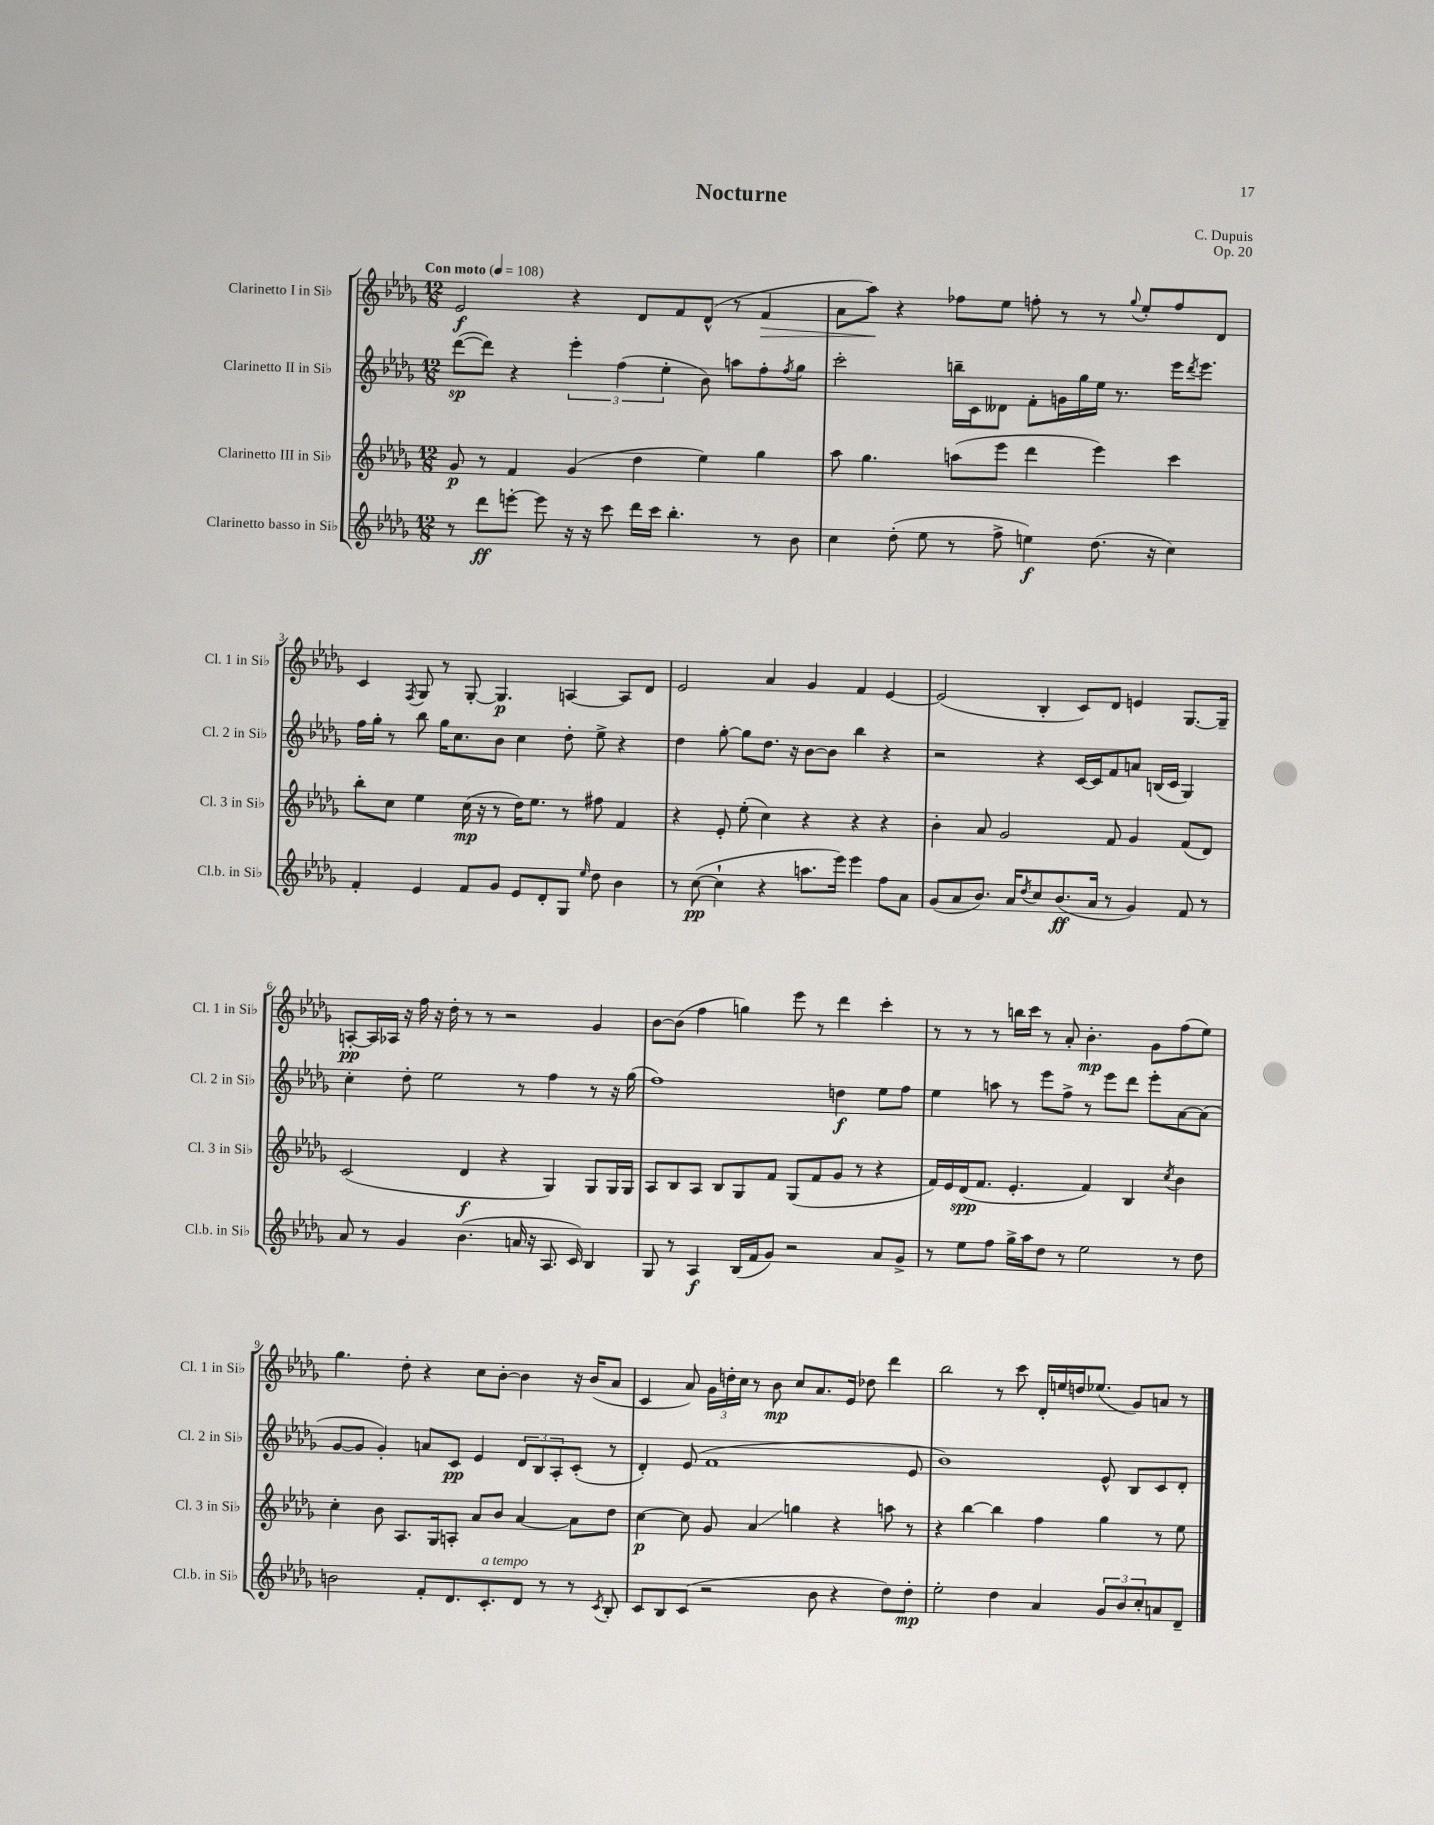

**kern	**kern	**kern	**kern
*staff4	*staff3	*staff2	*staff1
*clefG2	*clefG2	*clefG2	*clefG2
*k[b-e-a-d-g-]	*k[b-e-a-d-g-]	*k[b-e-a-d-g-]	*k[b-e-a-d-g-]
*M12/8	*M12/8	*M12/8	*M12/8
*MM108	*MM108	*MM108	*MM108
8r	8g-/	([8ddd-\L	2e-/
8ddd-\L	8r	8ddd-\]J)	.
[8eee'\J	4f/	4r	.
8eee\]	.	.	.
16r	(4g-/	6eee-'\	4r
16r	.	.	.
8ccc\	.	.	.
.	.	(6ff\	.
16ddd-\LL	4dd-\	.	8d-/L
16ccc\JJ	.	.	.
.	.	6ee-'\	.
4.bb-'\	.	.	8f/
.	4ee-\)	8b-\)	(8d-^^/J
.	.	8aa\L	8r
8r	4gg-\	8ff'\	4f/
.	.	8qff/	.
8b-\	.	8gg-\J	.
=	=	=	=
4cc\	8aa-\	2ccc'\	8a-\L
.	4.gg-\	.	8aa-\J)
(8dd-'\	.	.	4r
8ee-\	.	.	.
8r	(8aa\L	16bb~\LL	8ff-\L
.	.	16c\J	.
8ff^\	8eee-\J	8d--\J	8ee-\J
4ee\)	4ddd-\	8f'\L	8ff'\
.	.	16g\L	8r
.	.	16gg-\	.
(8.dd-\	4eee-\)	16ee-\JJ	8r
.	.	8.r	.
.	.	.	8qqgg-/
.	.	.	8ee-'/L
16r	.	.	.
4cc\)	4ccc\	16eee-\LK	8ff/
.	.	8qddd-/	.
.	.	8.eee-\J	.
.	.	.	8d-/J
=	=	=	=
4f'/	8bb-'\L	16ff\LL	4c/
.	.	16gg-'\JJ	.
.	8cc\J	8r	.
.	.	.	8qF/
4e-/	4ee-\	8bb-\	8G-/
.	.	16gg-\LK	8r
.	.	8.cc\	.
8f/L	(16cc\	.	[8G-'/
.	16r	.	.
8g-/J	8r	8b-\J	4.G-/]
8e-/L	16dd-\LK)	4cc\	.
.	8.ee-\J	.	.
8d-'/	.	.	.
8G-/J	8r	8dd-'\	[4A/
16qqee-/	.	.	.
8dd-\	8ff#\	8ee-^\	.
4b-\	4f/	4r	8A/]L
.	.	.	8d-/J
=	=	=	=
8r	4r	4dd-\	2e-/
([8cc\	.	.	.
4cc`\]	8e-'/	[8gg-'\	.
.	(8ee-'\	8gg-\]L	.
4r	4cc\)	8.dd-\J	4a-/
.	.	16r	.
8.aa\L	4r	[8b-\L	4g-/
.	.	8b-\]J	.
16eee-\Jk)	.	.	.
4eee-\	4r	4bb-\	4f/
8ff\L	4r	4r	[4e-/
8a-\J	.	.	.
=	=	=	=
(8g-/L	4b-'\	2r	(2e-/]
8a-/	.	.	.
8.b-/J)	8a-/	.	.
.	2g-/	.	.
16a-/LK	.	.	.
8qdd-/	.	.	.
8cc/	.	4r	4B-'/
(8.b-/	.	.	.
.	.	[16c/LL	8c/L)
16a-/Jk	.	16c/]J	.
8r	8f/	8f/	8d-/J
4g-/)	4g-/	8a/J	4e/
.	.	(16B/LL	.
.	.	16c/JJ	.
8f/	(8f/L	4G-/)	[8.G-/L
8r	8d-/J)	.	.
.	.	.	16G-~/]Jk
=	=	=	=
8a-/	(2c/	4cc'\	[8A'/L
8r	.	.	16A/]L
.	.	.	16A-/JJ
4g-/	.	8dd-'\	16r
.	.	.	16ff\
.	.	2ee-\	16r
.	.	.	16dd-'\
(4.b-\	4d-/	.	8r
.	.	.	8r
.	4r	.	2r
16a/	.	8r	.
16r	.	.	.
8.A-/	4G-/)	4ff\	.
16c/)	.	.	.
4B-/	8G-/L	8r	4g-/
.	16G-/L	16r	.
.	16G-/JJ	(16gg-\	.
=	=	=	=
8G-/	8A-/L	1ff)	[8b-\L
8r	8B-/	.	(8b-\]J
4A-/	8A-/J	.	4ff\
.	8B-/L	.	.
(16B-/LL	8G-/	.	4gg\)
16f/J	.	.	.
8g-/J)	8f/J	.	.
2r	(8G-/L	.	8eee-\
.	8f/	.	8r
.	8g-/J	4dd\	4ddd-\
.	8r	.	.
8a-/L	4r	8ee-\L	4ccc'\
8g-^/J	.	8ff\J	.
=	=	=	=
8r	16f/LL)	4ee-\	8r
.	16e-/	.	.
8ee-\L	(16d-/J	.	8r
.	8.f/J	.	.
8ff\J	.	8aa\	8r
16gg-^\LL	4.e-'/	8r	16bb\LL
16aa-\J	.	.	16ccc\JJ
8dd-\J	.	8eee-\L	8r
8r	.	8ff^\J	8a-'/
2ee-\	4f/)	8r	4.b-'\
.	.	8eee-\L	.
.	4B-/	8ddd-\J	.
.	.	8eee-'\L	8g-\L
.	8qcc/	.	.
8r	4b-\	[8a-\	(8ff\
8dd-\	.	(8a-\]J	8ee-\J)
=	=	=	=
2b\	4cc'\	[8g-/L	4.gg-\
.	.	8g-/]J	.
.	8b-\	4g-'/)	.
.	8.A-/L	.	8dd-'\
8f'/L	.	8a/L	4r
.	16G-/k	.	.
8.d-/	8A'/J	8c/J	.
.	8a-/L	4e-/	8cc\L
8.c'/	.	.	.
.	8b-/J	.	[8b-'\J
8d-/J	[4a-/	12d-/L	4b-\]
.	.	12B-/	.
8r	.	.	.
.	.	12A-'/	.
8r	8a-\]L	(8c'/J	16r
.	.	.	(16b-/LK
8qc/	.	.	.
8B-'/	8dd-\J	8r	8a-/J
=	=	=	=
8c/L	[4cc\	4d-'/)	4c/
8B-/	.	.	.
(8c/J	8cc\]	(8e-/	8a-/)
2r	8g-/	1f	24g-\LL
.	.	.	24dd'\
.	.	.	24cc\JJ
.	4a-/	.	8r
.	.	.	8b-\
.	4gg\	.	8cc/L
8b-\	.	.	8.a-/
4r	4r	.	.
.	.	.	16e-/Jk
.	.	.	8dd-\
8dd-\L)	8aa\	.	4ddd-\
8dd-'\J	8r	8e-/	.
=	=	=	=
2ee-'\	4r	1b-)	2bb-\
.	[4bb-\	.	.
4dd-\	4bb-\]	.	8r
.	.	.	8ccc\
4a-/	4ff\	.	16d-'/LL
.	.	.	16ee/
.	.	.	16dd/J
.	.	.	(8.ee-/J
12g-/L	4gg-\	8e-^^/	.
12b-/	.	.	.
.	.	8B-/L	8g-/L)
12cc'/	.	.	.
8a/	8r	8c/	8a/J
8d-~/J	8ee-\	8d-'/J	8r
==	==	==	==
*-	*-	*-	*-
